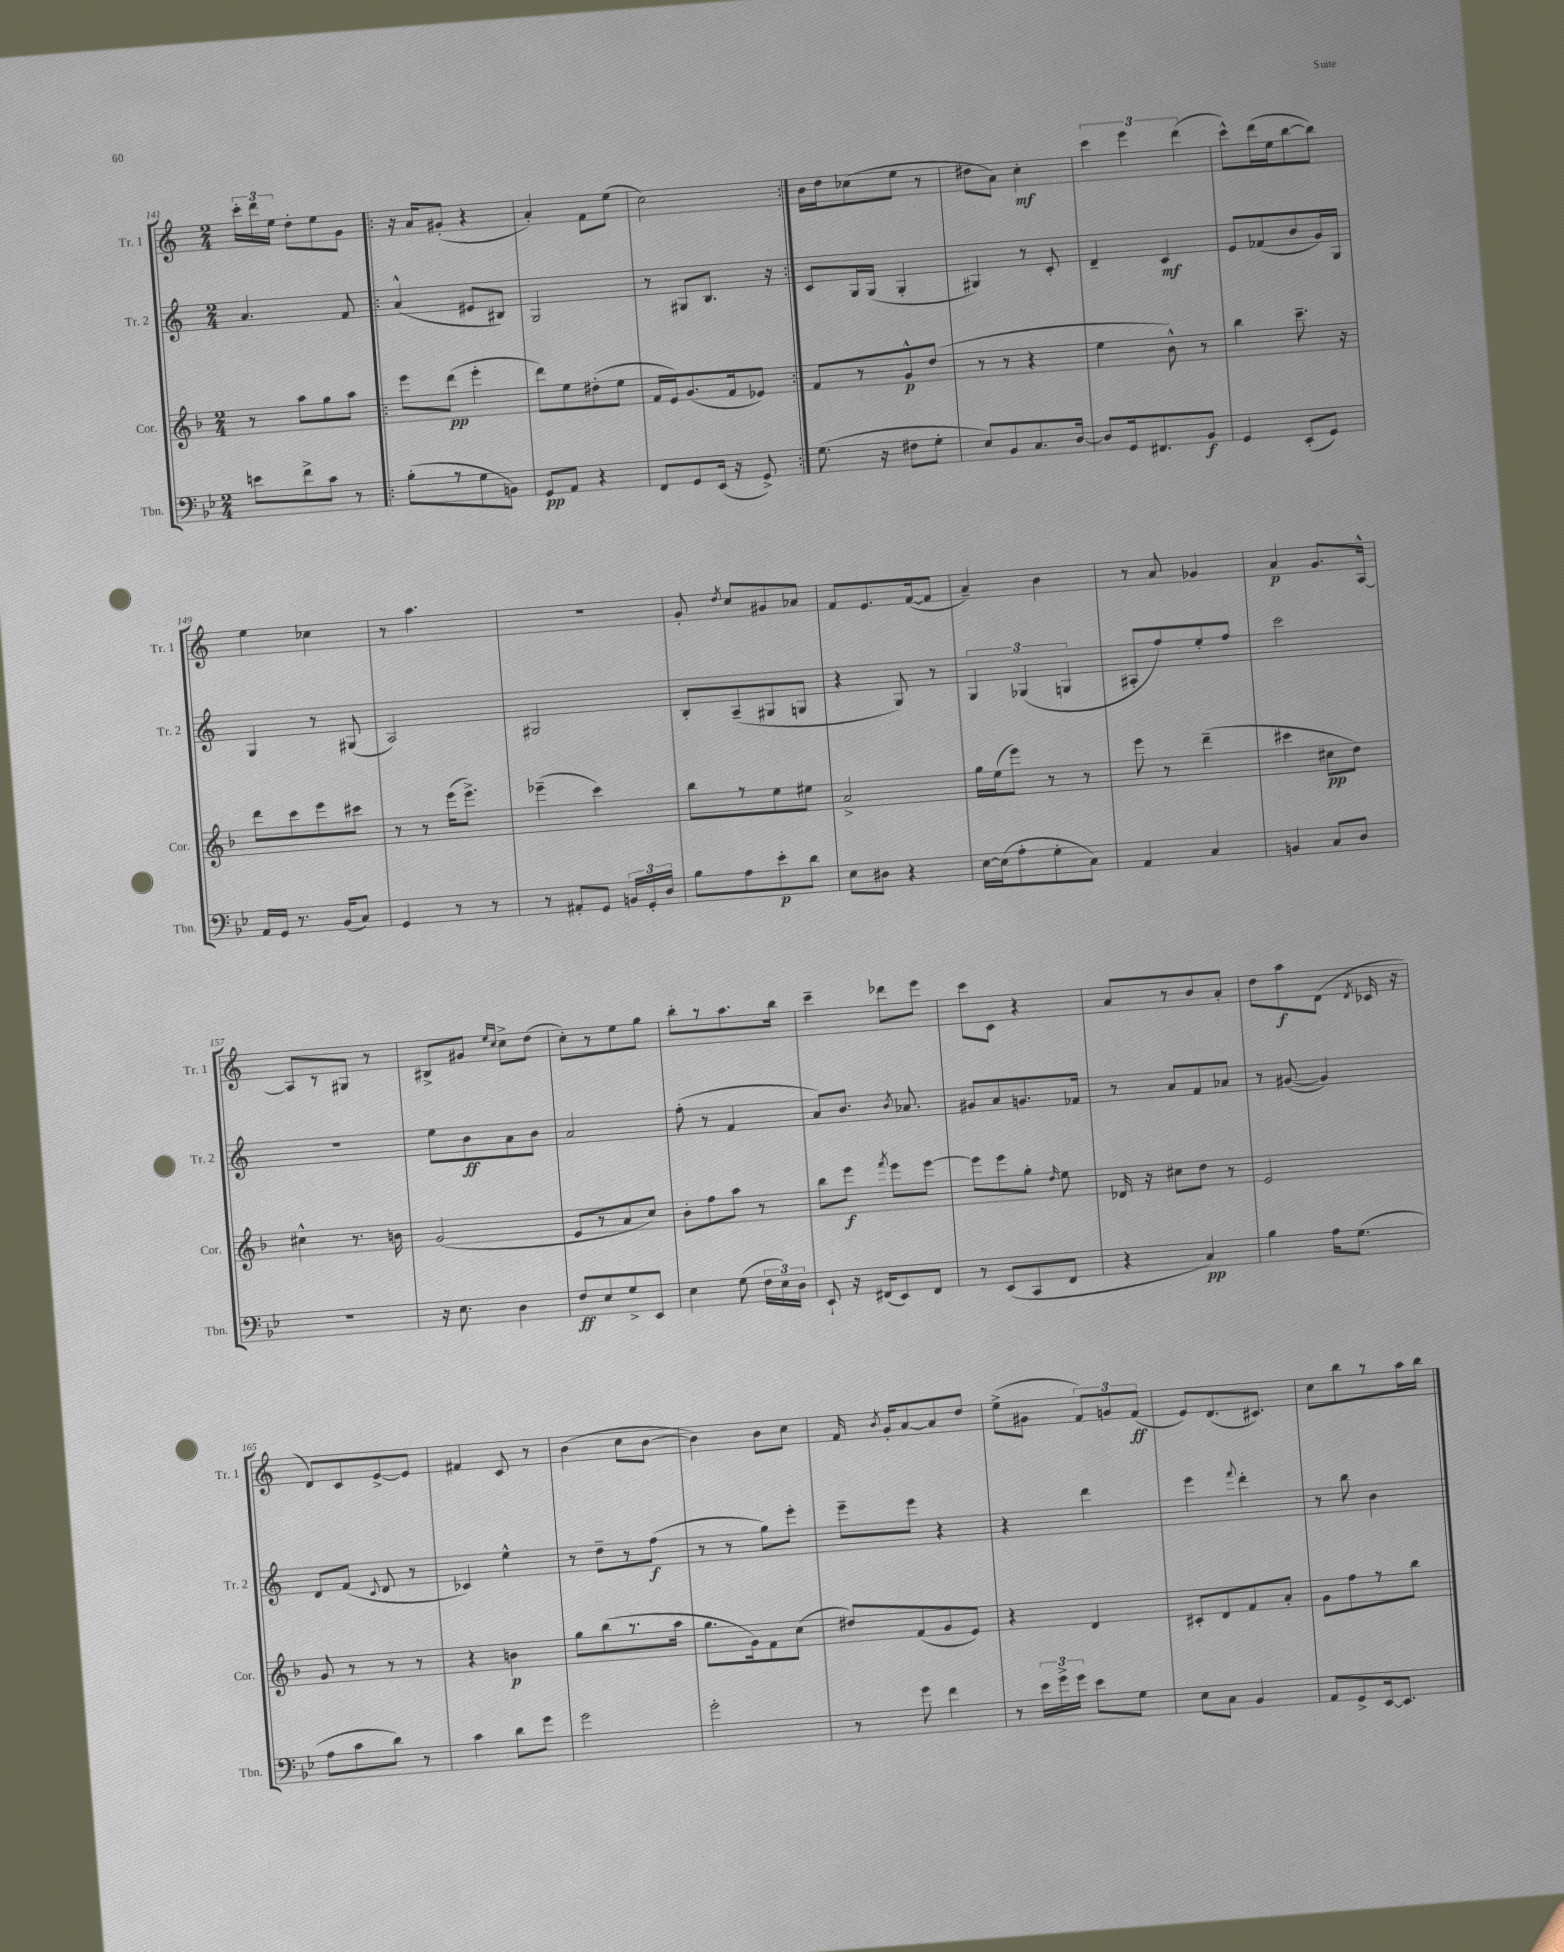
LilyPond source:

<<
\new StaffGroup <<
\new Staff = "s0" \with { instrumentName = "Tr. 1" shortInstrumentName = "Tr. 1" } {
    \clef treble \key c \major \numericTimeSignature \time 2/4
    \autoBeamOff \tuplet 3/2 { c'''16[-. d'''16 e''16] } d''8[-. e''8 g'8] |
    \repeat volta 2 { r16 a'16[ gis'8]-.( r4 |
    a'4-.) f'8[ e''8]( |
    c''2) | }
    b'16[ d''16 ces''8( e''8] r8 |
    dis''8[ a'8]) c''4-.\mf |
    \tuplet 3/2 { c'''4 e'''4 d'''4( } |
    c'''8[-^) d'''16( e''16 b''8~ b''8]) |
    e''4 ces''4 |
    r8 a''4. |
    r2 |
    g'8-. \acciaccatura { d''8 } c''8[ gis'8 aes'8] |
    f'8[ e'8. f'16~( f'8] |
    a'4--) b'4 |
    r8 a'8 ges'4 |
    a'4\p g'8.[ a16]~-^ |
    a8[ r8 gis8] r8 |
    bis8[-> gis'8] \grace { e''16[ c''16] } c''8[-> d''8]( |
    c''8[-.) r8 e''8 g''8] |
    b''8[-. r8 a''8. b''16] |
    c'''4-- des'''8[ e'''8] |
    c'''8[ c'8] r4 |
    a'8[ r8 b'8 a'8]-. |
    d''8[ a''8\f d'8]( \acciaccatura { d'8 } ces'16 r16 |
    d'8[) c'8 e'8~-> e'8] |
    fis'4 c'8 r8 |
    b'4( c''8[ b'8]~ |
    b'4) b'8[ c''8] |
    f'16 \acciaccatura { b'8 } g'16[-. a'8~ a'8 d''8] |
    e''8[->( gis'8] \tuplet 3/2 { f'8[) g'8 f'8]\ff( } |
    e'8[) d'8.( cis'8.]) |
    c''8[ b''8 r8 a''16 b''16] \bar "|." |
}
\new Staff = "s1" \with { instrumentName = "Tr. 2" shortInstrumentName = "Tr. 2" } {
    \clef treble \key c \major \numericTimeSignature \time 2/4
    \autoBeamOff a'4. f'8 |
    \repeat volta 2 { a'4-^( eis'8[ bis8]) |
    g2 |
    r8 gis8[ b8.] r16 | }
    c'8[ g16 g16]( g4-. |
    gis4) r8 c'8-. |
    d'4-- c'4\mf |
    e'8[ fes'8( b'8 g'16) g16] |
    g4 r8 gis8( |
    a2) |
    gis2 |
    b8[-. a8--( gis8 g8] |
    r4 g8) r8 |
    \tuplet 3/2 { g4 ges4( g4 } |
    ais8[-. f''8) e''8-. f''8] |
    c'''2 |
    r2 |
    e''8[ b'8\ff a'8 b'8] |
    a'2 |
    f''8-.( r8 f'4 |
    a'8[) b'8.] \acciaccatura { b'8 } aes'8. |
    gis'8[ a'8 g'8. fes'16] |
    r8 a'8[ f'8 aes'8] |
    r8 gis'8~( gis'4) |
    d'8[ f'8]( \appoggiatura { c'8 } d'8 r8 |
    ces'4) e''4-^ |
    r8 d''8[-- r8 f''8]\f( |
    r8 r8 g''8[) e'''8]-. |
    e'''8[-- e'''8] r4 |
    r4 d'''4 |
    e'''4 \appoggiatura { f'''8 } d'''4-. |
    r8 b''8 b'4 \bar "|." |
}
\new Staff = "s2" \with { instrumentName = "Cor." shortInstrumentName = "Cor." } {
    \clef treble \key f \major \numericTimeSignature \time 2/4
    \autoBeamOff r8 a''8[ g''8 a''8] |
    \repeat volta 2 { e'''8[ d'''8]\pp( e'''4-. |
    d'''8[) e''8 dis''8-.( e''8] |
    f'16[ e'16) g'8.( f'16 ees'8]) | }
    f'8[ r8 g'8-^\p d''8]( |
    r8 r8 r4 |
    e''4 bes'8-^) r8 |
    bes''4 c'''8.-- r16 |
    d'''8[ c'''8 e'''8 cis'''8] |
    r8 r8 e'''16[( e'''8.]->) |
    ees'''4--( c'''4) |
    bes''8[ r8 e''8 eis''8] |
    a'2-> |
    g''16[ e''16( e'''8]) r8 r8 |
    e'''8 r8 d'''4--( |
    cis'''4 cis''8[\pp d''8]) |
    cis''4-^ r8. b'16 |
    g'2( |
    e'8[ r8 a'8 c''8]) |
    bes'8[-. f''8 a''8] r8 |
    bes''8[ e'''8]\f \acciaccatura { f'''8 } e'''8[ e'''8]~ |
    e'''8[ e'''8 g''8]-. \grace { d''16 } e''8 |
    des'16 r16 cis''8[ d''8] r8 |
    e'2 |
    g'8 r8 r8 r8 |
    r4 b'4\p |
    g''8[ bes''8( r8. a''16] |
    g''8.[ g'16) f'8 c''8]( |
    dis''8[) f'8( g'8 e'8]) |
    r4 d'4 |
    cis'8[-. d'8 f'8 a'8]-. |
    g'8[ f''8 r8 bes''8] \bar "|." |
}
\new Staff = "s3" \with { instrumentName = "Tbn." shortInstrumentName = "Tbn." } {
    \clef bass \key bes \major \numericTimeSignature \time 2/4
    \autoBeamOff e'8[ f'8-> c'8] r8 |
    \repeat volta 2 { bes8[-.( r8 g8 b,8]) |
    g,8[\pp a,8] r4 |
    f,8[ g,8 ees,16]( r16 g,8->) | }
    g8.( r16 fis8[ g8]-. |
    ees8[) bes,8 c8. d16]~ |
    d8[ g,16 fis,8. bes,8]\f |
    g,4 ees,8[-.( g,8]) |
    a,16[ g,16] r8. bes,16[( c8]) |
    g,4 r8 r8 |
    r8 ais,8[-. g,8] \tuplet 3/2 { b,16[ g,16-. d16] } |
    bes8[ a8 ees'8-.\p d'8] |
    ees8[ dis8] r4 |
    ees16[~ ees16( a8-. g8-. c8]) |
    a,4 c4 |
    b,4 c8[ d8] |
    r2 |
    r16 ees8. d4 |
    f8[\ff ees8 g8-> ees,8] |
    ees4 g8( \tuplet 3/2 { f16[ ees16) d16] } |
    ees,8-! r16 fis,16[( ees,8) fis,8] |
    r8 ees,8[( c,8 f,8] |
    r4 c4\pp) |
    bes4 a16[ g8.]( |
    a8[ c'8 d'8]) r8 |
    c'4 d'8[ g'8] |
    g'2 |
    g'2-. |
    r8 g'8 f'4 |
    r8 \tuplet 3/2 { ees'16[ g'16-> g'16] } ees'8[ g8] |
    ees8[ c8] bes,4 |
    a,8[ g,8-> ees,16~ ees,8.] \bar "|." |
}
>>
>>
\layout { \context { \Score currentBarNumber = #141 } }
